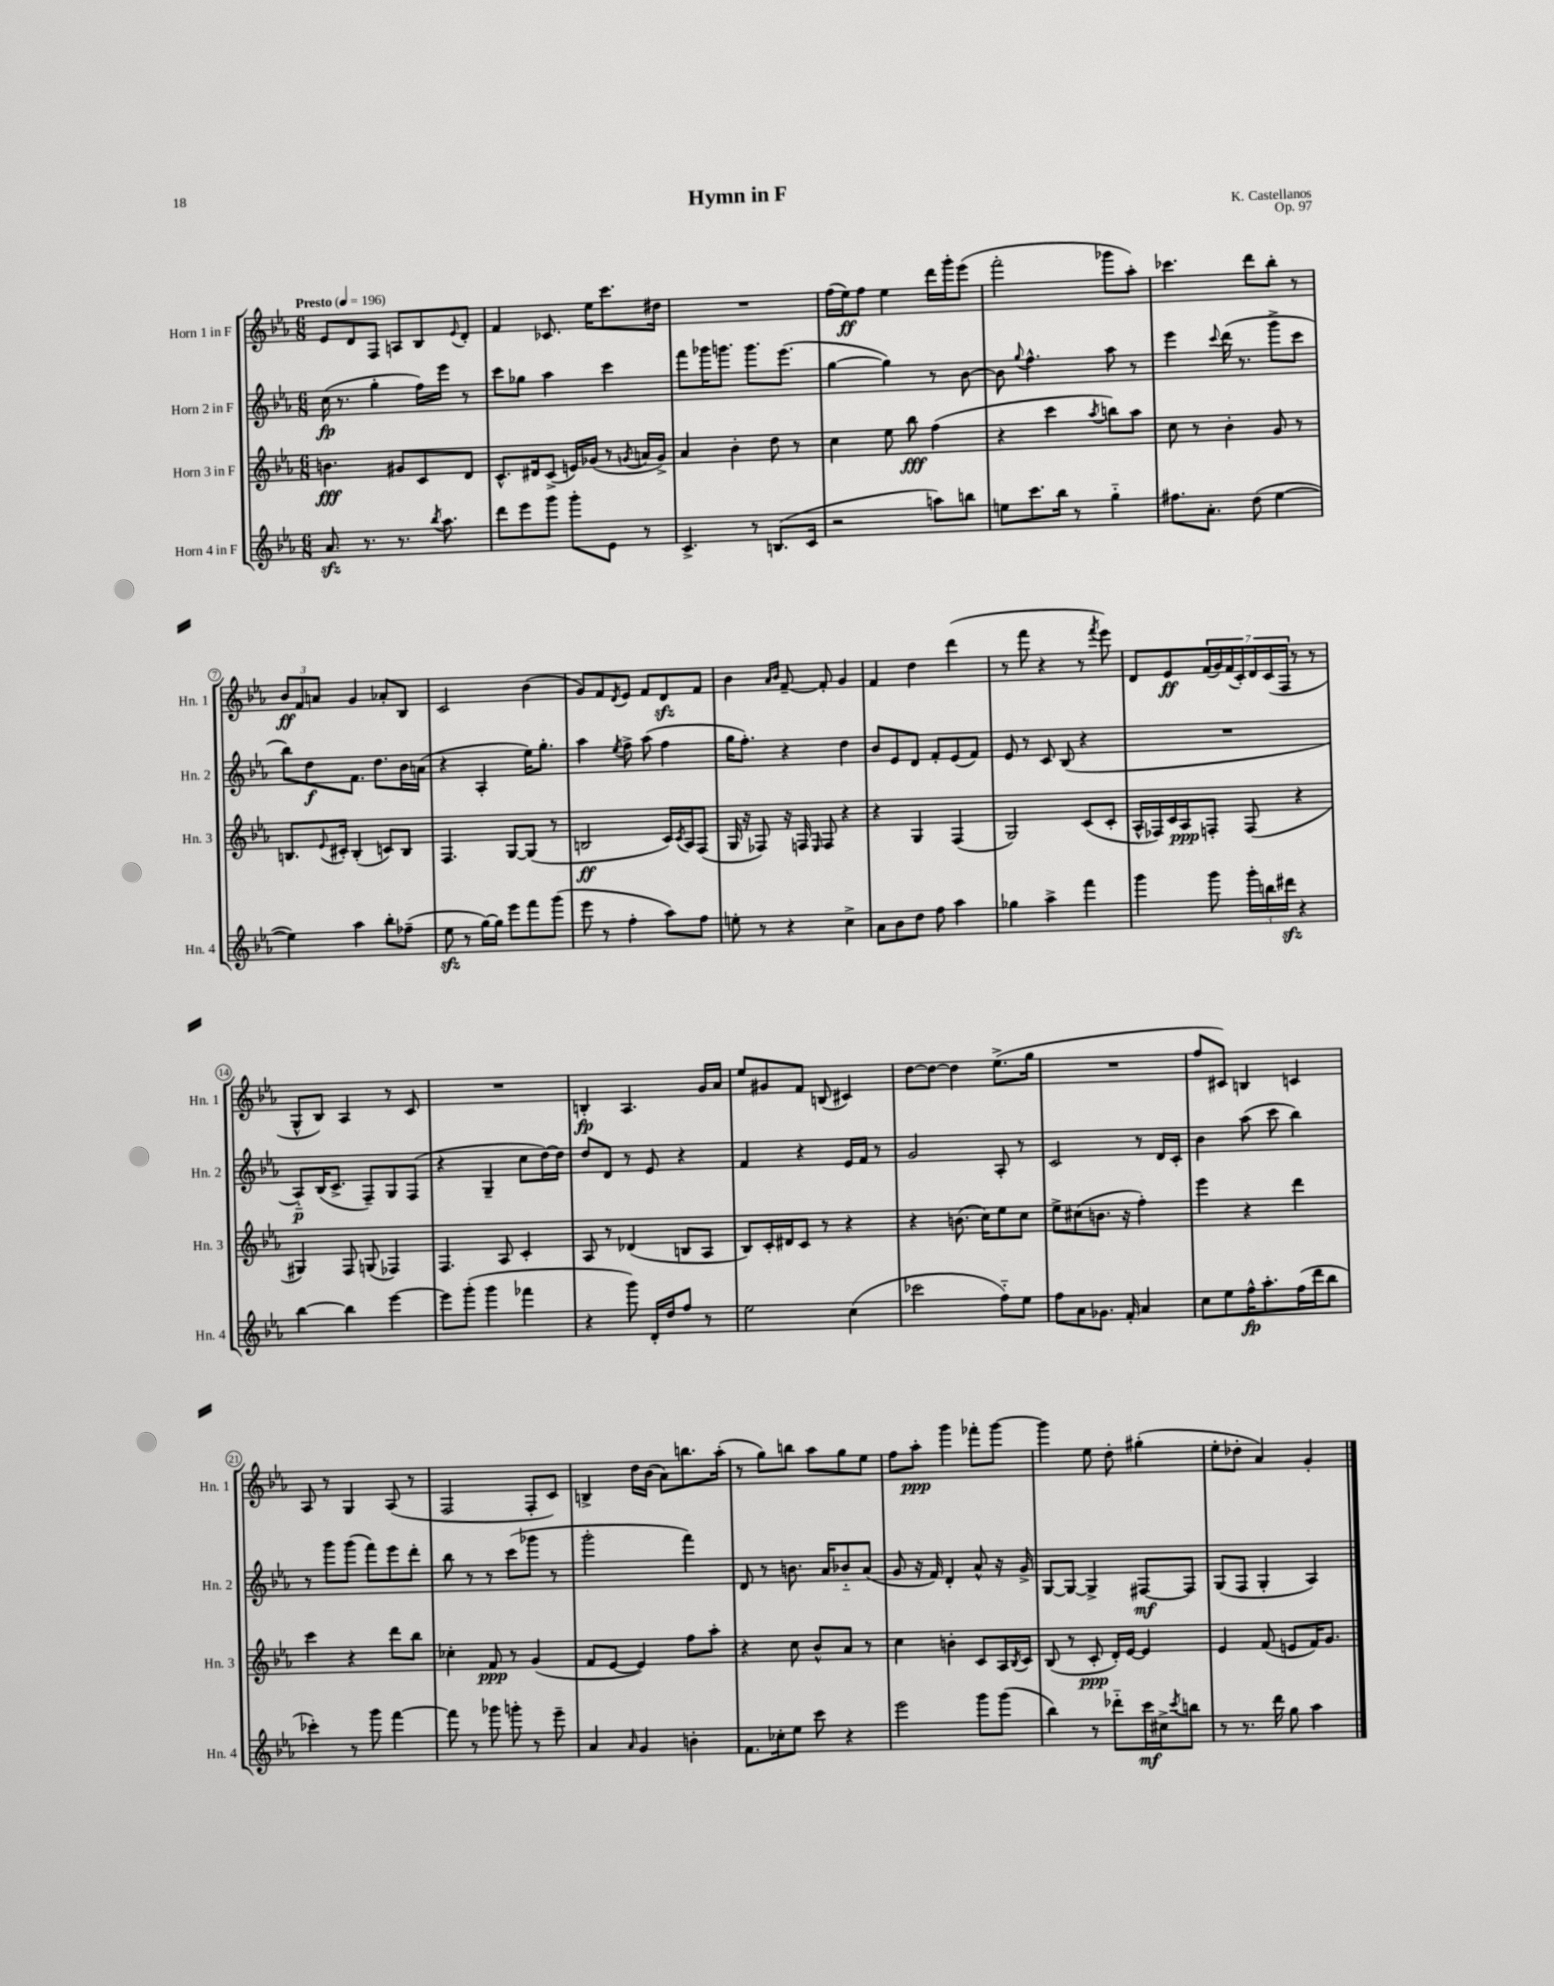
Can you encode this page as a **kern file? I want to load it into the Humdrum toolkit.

**kern	**dynam	**kern	**dynam	**kern	**dynam	**kern	**dynam
*part4	*part4	*part3	*part3	*part2	*part2	*part1	*part1
*staff4	*staff4	*staff3	*staff3	*staff2	*staff2	*staff1	*staff1
*I"Horn 4 in F	*	*I"Horn 3 in F	*	*I"Horn 2 in F	*	*I"Horn 1 in F	*
*I'Hn. 4	*	*I'Hn. 3	*	*I'Hn. 2	*	*I'Hn. 1	*
*clefG2	*	*clefG2	*	*clefG2	*	*clefG2	*
*k[b-e-a-]	*	*k[b-e-a-]	*	*k[b-e-a-]	*	*k[b-e-a-]	*
*M6/8	*	*M6/8	*	*M6/8	*	*M6/8	*
*MM196	*	*MM196	*	*MM196	*	*MM196	*
=1	=1	=1	=1	=1	=1	=1	=1
!	!	!	!	!	!	!LO:TX:a:B:t=Presto	!
8.a-zz/	.	4.bn\	fff	(16cc\	fp	8e-/L	.
.	.	.	.	8.r	.	.	.
.	.	.	.	.	.	8d/	.
8.r	.	.	.	.	.	.	.
.	.	.	.	4gg'\	.	8F/J	.
8.r	.	8g#X/L	.	.	.	8An/L	.
.	.	8c/	.	16ff\LL)	.	8B-/	.
8qbb-/	.	.	.	.	.	.	.
8.aa-\	.	.	.	16eee-\JJ	.	.	.
.	.	.	.	.	.	8qqe-/	.
.	.	8d/J	.	8r	.	8d'/J	.
=2	=2	=2	=2	=2	=2	=2	=2
8ddd\L	.	8.c^^/L	.	8ccc\L	.	4f/	.
8eee-\	.	.	.	8gg-X\J	.	.	.
.	.	16d#X/k	.	.	.	.	.
8ggg\J	.	(8c^/J	.	4aa-\	.	8.c-X/	.
8ggg'\L	.	16en/LL)	.	.	.	.	.
.	.	(16g-X/JJ	.	.	.	16ee-\KL	.
8e-\J	.	8r	.	4ccc\	.	8.ccc\	.
.	.	8qgn/	.	.	.	.	.
8r	.	16an/LL	.	.	.	.	.
.	.	16g^/JJ)	.	.	.	16dd#X\Jk	.
=3	=3	=3	=3	=3	=3	=3	=3
4.c^/	.	4a-/	.	8fff\L	.	2.r	.
.	.	.	.	16ggg-X\K	.	.	.
.	.	.	.	8.gggn\J	.	.	.
.	.	4b-'\	.	.	.	.	.
8r	.	.	.	8.ggg\L	.	.	.
(8.Bn/L	.	8dd\	.	.	.	.	.
.	.	.	.	(8.eee-\J	.	.	.
.	.	8r	.	.	.	.	.
16c/Jk	.	.	.	.	.	.	.
=4	=4	=4	=4	=4	=4	=4	=4
2r	.	4cc\	.	[4gg\	.	(16ff\LL	.
.	.	.	.	.	.	16ee-\J)	ff
.	.	.	.	.	.	8ff\J	.
.	.	8ee-\	.	4gg\])	.	4ee-\	.
.	.	8bb-\	fff	.	.	.	.
8aan\L)	.	(4ff\	.	8r	.	16ddd\LL	.
.	.	.	.	.	.	16ggg'\J	.
8bbn\J	.	.	.	[8b-\	.	(8eee-\J	.
=5	=5	=5	=5	=5	=5	=5	=5
8een\L	.	4r	.	8b-\]	.	2fff'\	.
.	.	.	.	8qqgg/	.	.	.
8.ccc\	.	.	.	4.ff^^\	.	.	.
.	.	4ccc\	.	.	.	.	.
16bb-\Jk	.	.	.	.	.	.	.
8r	.	.	.	.	.	.	.
.	.	8qaa-/	.	.	.	.	.
4gg\	.	8bbn\L)	.	8aa-\	.	8ggg-X\L	.
.	.	8aa-\J	.	8r	.	8aa-'\J)	.
=6	=6	=6	=6	=6	=6	=6	=6
8.ff#X\L	.	8cc\	.	4eee-\	.	4.ccc-X\	.
.	.	8r	.	.	.	.	.
8.a-'\J	.	.	.	.	.	.	.
.	.	.	.	8qqccc/	.	.	.
.	.	4b-'\	.	(16ddd\	.	.	.
.	.	.	.	8.r	.	.	.
(8dd\	.	.	.	.	.	8ddd\L	.
[4ee-\	.	8g/	.	8ggg^\L	.	8bb-'\J	.
.	.	8r	.	8ccc\J	.	8r	.
!!LO:LB:g=z
=7	=7	=7	=7	=7	=7	=7	=7
4ee-\])	.	8.Bn/L	.	8bb-\L)	.	12b-/L	ff
.	.	.	.	.	.	12f/	.
.	.	.	.	8dd\	f	.	.
.	.	.	.	.	.	12an/J	.
.	.	8qqe-/	.	.	.	.	.
.	.	16c#X'/Jk	.	.	.	.	.
4aa-\	.	(4B'/	.	8.f\J	.	4g/	.
.	.	.	.	8.dd\L	.	.	.
8bb-'\L	.	8cn/L)	.	.	.	8a-X'/L	.
(8ff-X~\J	.	8B/J	.	16b-\L	.	8B-/J	.
.	.	.	.	(16an\JJ	.	.	.
=8	=8	=8	=8	=8	=8	=8	=8
8ee-zz\	.	4.F/	.	4r	.	2c/	.
8r	.	.	.	.	.	.	.
[16gg\LL)	.	.	.	4A-'/	.	.	.
16gg\JJ]	.	.	.	.	.	.	.
8eee-\L	.	[8G/L	.	.	.	.	.
8fff\	.	(8G/J]	.	16ee-\KL)	.	(4b-\	.
.	.	.	.	8.gg'\J	.	.	.
(8ggg\J	.	8r	.	.	.	.	.
=9	=9	=9	=9	=9	=9	=9	=9
8eee-\	.	2Bn/	ff	4aa-\	.	8g/L)	.
8r	.	.	.	.	.	8f/	.
.	.	.	.	8qee-/	.	8qd/	.
4ff'\	.	.	.	8ff^\	.	8e-/J	.
.	.	.	.	(8aa-\	.	8f/L	.
8aa-\L)	.	16c/LL)	.	4ff\	.	8dzz/	.
.	.	8qc/	.	.	.	.	.
.	.	16A-/J	.	.	.	.	.
8ff\J	.	(8F/J	.	.	.	8f/J	.
=10	=10	=10	=10	=10	=10	=10	=10
8een'\	.	16G/	.	16gg\KL	.	4b-\	.
.	.	16r	.	8.ff'\J)	.	.	.
8r	.	8F-X/)	.	.	.	.	.
.	.	.	.	.	.	16qqa-/LL	.
.	.	.	.	.	.	16qqb-/JJ	.
4r	.	16r	.	4r	.	[8f~/	.
.	.	16Fn/	.	.	.	.	.
.	.	16qqE-/	.	.	.	.	.
.	.	8F/	.	.	.	8f'/]	.
4cc^\	.	4r	.	4dd\	.	4g/	.
=11	=11	=11	=11	=11	=11	=11	=11
8a-\L	.	4r	.	8b-/L	.	4f/	.
8b-\	.	.	.	8e-/	.	.	.
8dd\J	.	4G/	.	8d/J	.	4dd\	.
8ff\	.	.	.	8f'/L	.	.	.
4aa-\	.	(4F/	.	(8e-/	.	(4ddd\	.
.	.	.	.	8f/J)	.	.	.
=12	=12	=12	=12	=12	=12	=12	=12
4gg-X\	.	2G/)	.	8e-/	.	8r	.
.	.	.	.	8r	.	8fff\	.
4aa-^\	.	.	.	8c/	.	4r	.
.	.	.	.	(8B-/	.	.	.
4fff\	.	(8c/L	.	4r	.	8r	.
.	.	.	.	.	.	8qfff/	.
.	.	8c'/J	.	.	.	8eee-\)	.
=13	=13	=13	=13	=13	=13	=13	=13
4ggg\	.	16A-^^/LL	.	2.r	.	8d/L	.
.	.	16F-X/)	.	.	.	.	.
.	.	16c/	.	.	.	8e-/	ff
.	.	16A-/J	ppp	.	.	.	.
8ggg\	.	8Fn'/J	.	.	.	(28f/L	.
.	.	.	.	.	.	28g/)	.
.	.	.	.	.	.	(28f/	.
.	.	.	.	.	.	28c'/)	.
24ggg'\LL	.	(8F/	.	.	.	.	.
.	.	.	.	.	.	28d/	.
24bbn\	.	.	.	.	.	.	.
.	.	.	.	.	.	(28c/	.
24ddd#Xzz\JJ	.	.	.	.	.	.	.
.	.	.	.	.	.	28F/JJ	.
4r	.	4r	.	.	.	8r	.
.	.	.	.	.	.	8r	.
!!LO:LB:g=z
=14	=14	=14	=14	=14	=14	=14	=14
[4bb-\	.	4G#X/)	.	8A-/L)	p	8G^^/L	.
.	.	.	.	(16B-/K	.	8B-/J)	.
.	.	.	.	8.c^/J	.	.	.
4bb-\]	.	8F/	.	.	.	4A-/	.
.	.	(8Gn/	.	8F~/L)	.	.	.
[4eee-\	.	4F-X/)	.	8G/	.	8r	.
.	.	.	.	(8F/J	.	8c/	.
=15	=15	=15	=15	=15	=15	=15	=15
8eee-\L]	.	4.F/	.	4r	.	2.r	.
(8ggg'\J	.	.	.	.	.	.	.
4ggg\	.	.	.	4G~/	.	.	.
.	.	8A-/	.	.	.	.	.
4fff-X\	.	4c'/	.	8cc\L	.	.	.
.	.	.	.	[16dd\L)	.	.	.
.	.	.	.	16dd\JJ]	.	.	.
=16	=16	=16	=16	=16	=16	=16	=16
4r	.	8A-/	.	8dd/L	.	4Bn'/	fp
.	.	8r	.	8d/J	.	.	.
8ggg\)	.	(4d-X/	.	8r	.	4.A-/	.
16d'/LL	.	.	.	8e-/	.	.	.
16dd/J	.	.	.	.	.	.	.
8ff/J	.	8Bn/L	.	4r	.	.	.
8r	.	8A-/J	.	.	.	16g/LL	.
.	.	.	.	.	.	16a-/JJ	.
=17	=17	=17	=17	=17	=17	=17	=17
2ee-\	.	8B-/L)	.	4f/	.	8ee-/L	.
.	.	16c'/L	.	.	.	8g#X/	.
.	.	16d#X/J	.	.	.	.	.
.	.	8c/J	.	4r	.	8f/J	.
.	.	8r	.	.	.	(8Bn/	.
(4cc\	.	4r	.	16e-/LL	.	4c#X/)	.
.	.	.	.	16f/JJ	.	.	.
.	.	.	.	8r	.	.	.
=18	=18	=18	=18	=18	=18	=18	=18
2ccc-X\	.	4r	.	2g/	.	[8dd\L	.
.	.	.	.	.	.	8dd\J_	.
.	.	(8.bn\	.	.	.	4dd\]	.
.	.	16cc\KL)	.	.	.	.	.
8ff\L)	.	8ee-\	.	8A-'/	.	(8.ee-^\L	.
8ee-\J	.	8cc\J	.	8r	.	.	.
.	.	.	.	.	.	16gg\Jk	.
=19	=19	=19	=19	=19	=19	=19	=19
8ff\L	.	8ee-^\L	.	2c/	.	2.r	.
8a-\	.	(8cc#X\	.	.	.	.	.
8.g-X\J	.	8.bn\J	.	.	.	.	.
16f'/	.	16r	.	.	.	.	.
4a-/	.	4ff'\)	.	8r	.	.	.
.	.	.	.	16d/LL	.	.	.
.	.	.	.	16c'/JJ	.	.	.
=20	=20	=20	=20	=20	=20	=20	=20
8cc\L	.	4eee-\	.	4b-\	.	8ff/L	.
8ee-\	.	.	.	.	.	8c#X/J)	.
16ff^^\K	fp	4r	.	(8aa-\	.	4Bn/	.
8.aa-'\	.	.	.	.	.	.	.
.	.	.	.	8ccc\	.	.	.
(16ff\L	.	4ddd\	.	4bb-\)	.	4cn/	.
16ddd\J	.	.	.	.	.	.	.
8bb-\J	.	.	.	.	.	.	.
!!LO:LB:g=z
=21	=21	=21	=21	=21	=21	=21	=21
4ccc-X'\)	.	4ccc\	.	8r	.	8A-/	.
.	.	.	.	8ggg\L	.	8r	.
8r	.	4r	.	(8ggg\J	.	4G/	.
8ggg\	.	.	.	8fff\L)	.	.	.
[4fff\	.	8ddd\L	.	8eee-\	.	(8A-/	.
.	.	8bb-\J	.	8ddd'\J	.	8r	.
=22	=22	=22	=22	=22	=22	=22	=22
8fff\]	.	4cc-X'\	.	8bb-\	.	2F/	.
8r	.	.	.	8r	.	.	.
8ggg-X\	.	8f/	ppp	8r	.	.	.
8gggn'\	.	8r	.	(8ccc\L	.	.	.
8r	.	(4g/	.	8ggg-X\J	.	8F'/L	.
8eee-~\	.	.	.	8r	.	8c/J)	.
=23	=23	=23	=23	=23	=23	=23	=23
4a-/	.	8f/L	.	2ggg'\	.	4Bn^/	.
.	.	[8e-/J	.	.	.	.	.
16qqa-/	.	.	.	.	.	.	.
4g/	.	4e-/])	.	.	.	16dd\LL	.
.	.	.	.	.	.	(16b-\JJ	.
.	.	.	.	.	.	8a-\L)	.
4bn'\	.	8ff\L	.	4fff\)	.	8.bbn\	.
.	.	8aa-'\J	.	.	.	.	.
.	.	.	.	.	.	(16aa-'\Jk	.
=24	=24	=24	=24	=24	=24	=24	=24
8.f\L	.	4r	.	8d/	.	8r	.
.	.	.	.	8r	.	8gg\L)	.
16cc-X'\k	.	.	.	.	.	.	.
8ee-\J	.	8cc\	.	8.bn\	.	8bbn\J	.
8ccc\	.	8b-^^/L	.	.	.	8aa-\L	.
.	.	.	.	16a-/KL	.	.	.
4r	.	8a-/J	.	8b-X/	.	8gg\	.
.	.	8r	.	(8a-/J	.	8ee-\J	.
=25	=25	=25	=25	=25	=25	=25	=25
2eee-\	.	4cc\	.	8g/	.	8ff\L	.
.	.	.	.	16r	.	8aa-'\J	ppp
.	.	.	.	16f/)	.	.	.
.	.	4bn'\	.	4d'/	.	4ggg\	.
8ggg\L	.	8c/L	.	8a-^^/	.	8fff-X'\L	.
(8ggg\J	.	16A-/L	.	16r	.	[8ggg\J	.
.	.	8qB-/	.	.	.	.	.
.	.	16c/JJ	.	16g^/	.	.	.
=26	=26	=26	=26	=26	=26	=26	=26
4bb-\)	.	(8B-/	.	[8G/L	.	4ggg\]	.
.	.	8r	.	8G/J_	.	.	.
8r	.	8c'/	ppp	4G^/]	.	8ee-\	.
8ddd-X\L	.	16d'/LL)	.	.	.	8dd'\	.
.	.	[16e-/JJ	.	.	.	.	.
16ccc\L	mf	4e-/]	.	[8F#X/L	mf	(4gg#X'\	.
16cc#X^\J	.	.	.	.	.	.	.
8qccc/	.	.	.	.	.	.	.
8bbn\J	.	.	.	8F#/J]	.	.	.
=27	=27	=27	=27	=27	=27	=27	=27
8r	.	4e-/	.	(8G/L	.	8ee-'\L	.
8.r	.	.	.	8F/J	.	8dd-X'\J	.
.	.	(8f/	.	4G'/	.	4a-/)	.
16ddd\	.	.	.	.	.	.	.
8gg\	.	8en/L	.	.	.	.	.
4aa-\	.	16f/K)	.	4A-/)	.	4g'/	.
.	.	8.g/J	.	.	.	.	.
==	==	==	==	==	==	==	==
*-	*-	*-	*-	*-	*-	*-	*-
